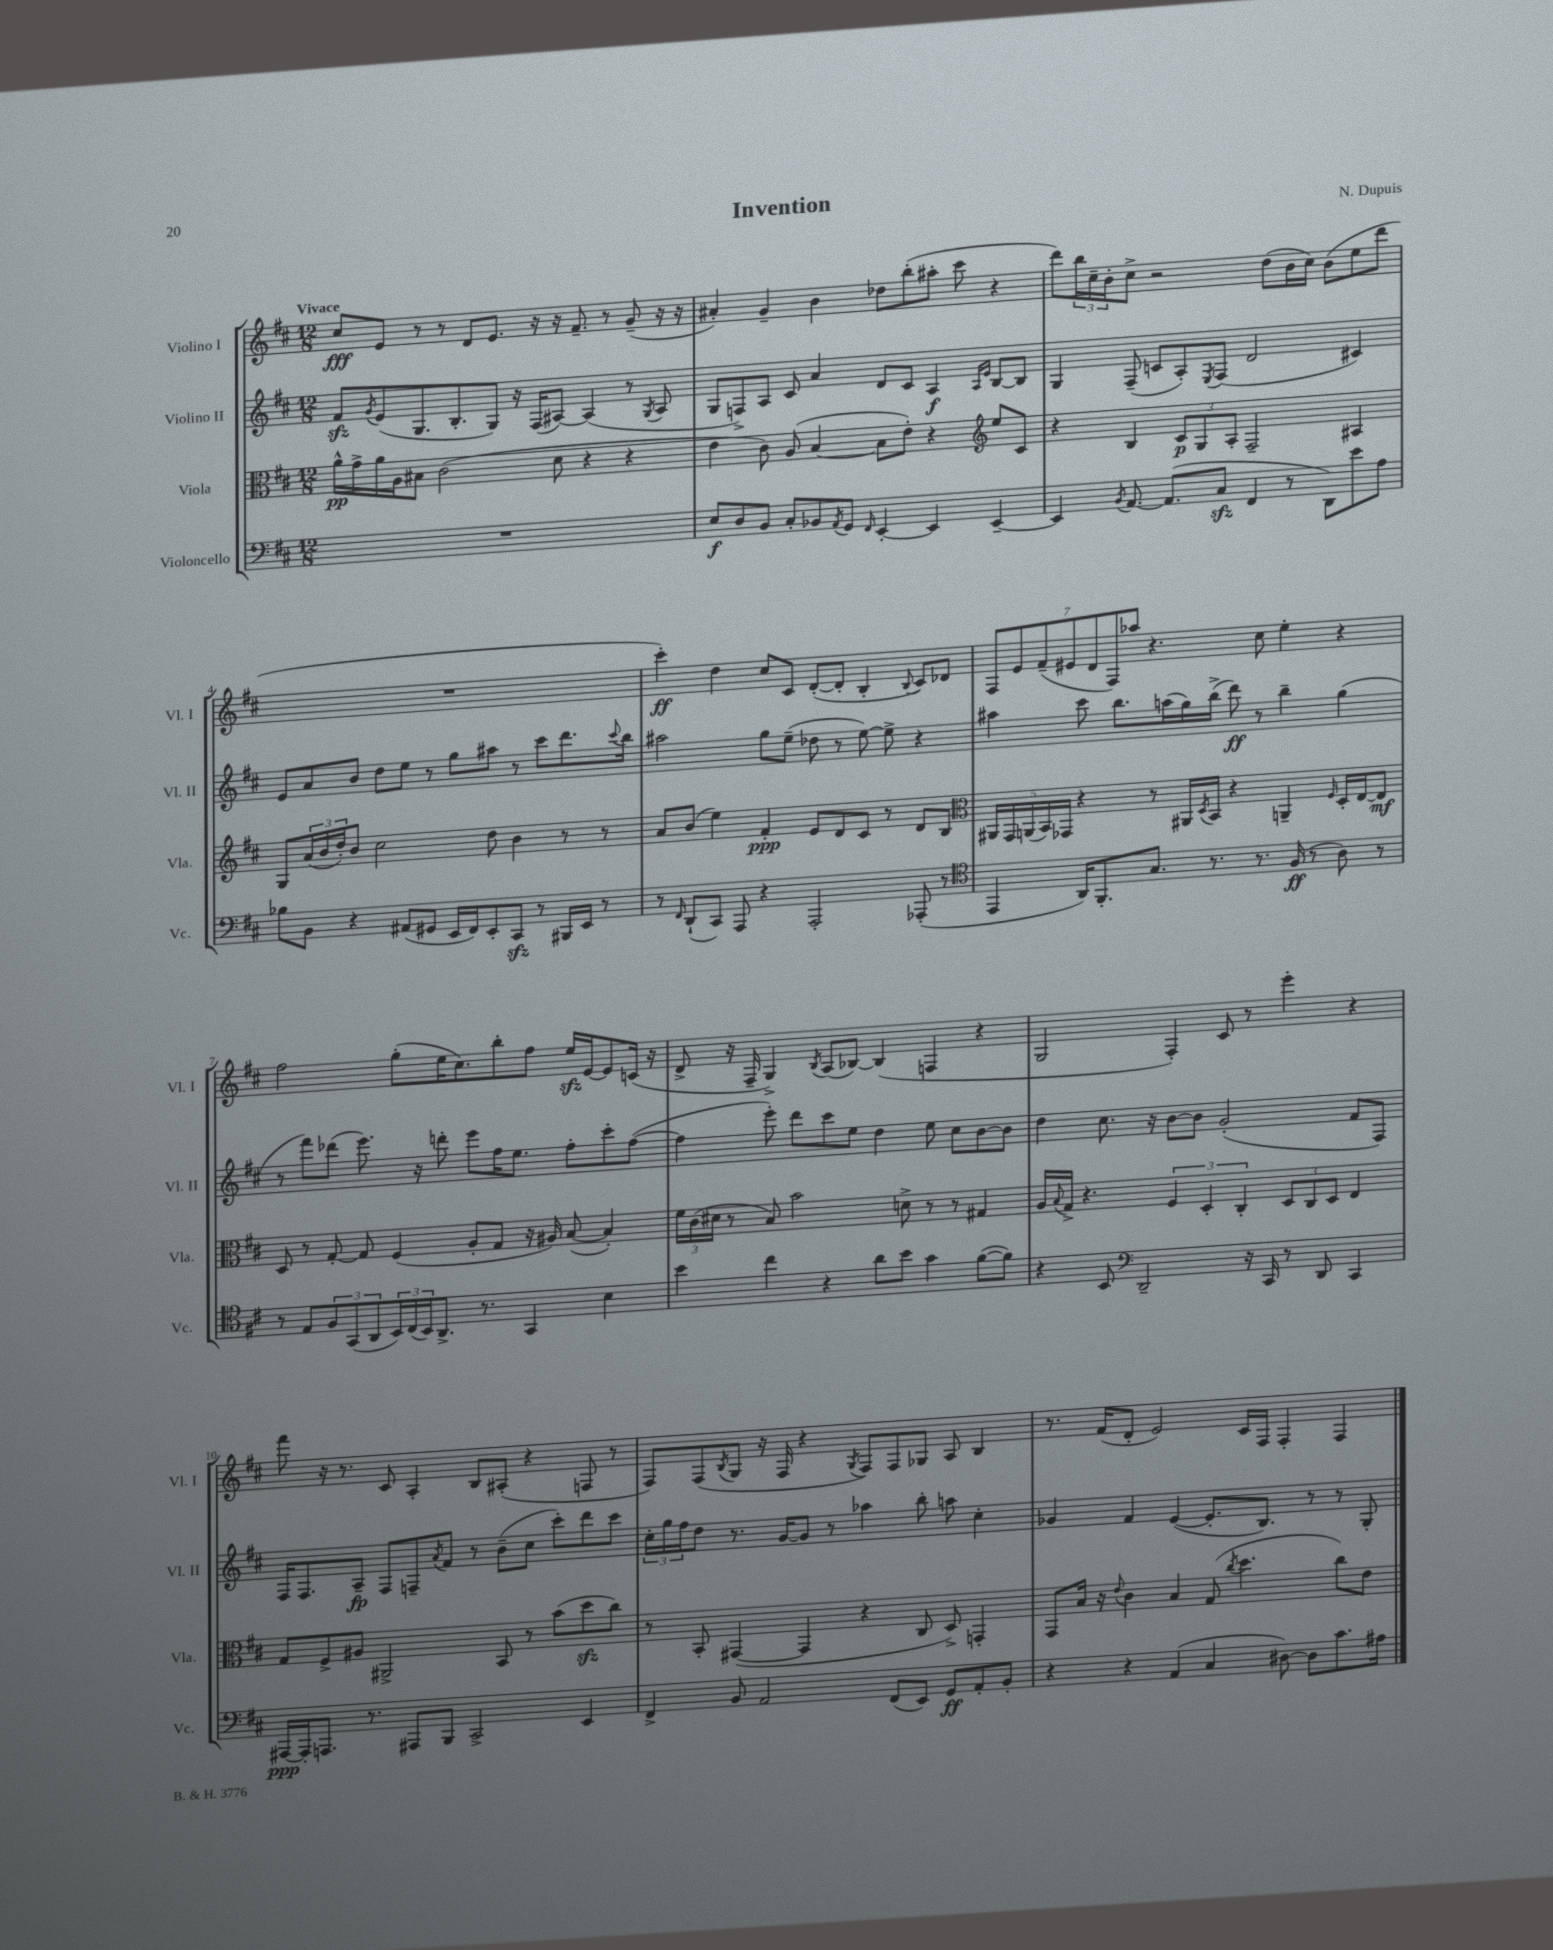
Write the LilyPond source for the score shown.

\header { title = "Invention" composer = "N. Dupuis" }
<<
\new StaffGroup <<
\new Staff = "s0" \with { instrumentName = "Violino I" shortInstrumentName = "Vl. I" } {
    \clef treble \key d \major \numericTimeSignature \time 12/8 \tempo "Vivace"
    cis''8\fff e'8 r8 r8 d'8 e'8. r16 r16 fis'8.-- r8 g'8--( r16 r16 |
    ais'4-.) g'4-- b'4 des''8 b''8-.( ais''8-. cis'''8 r4 |
    d'''8) \tuplet 3/2 { b''16 cis''16-- b'16-. } cis''8-> r2 d''8( b'16 cis''16) b'8( e''8 d'''8 |
    R1. |
    cis'''4-.\ff) d''4 cis''8 cis'8 d'8~-.( d'8-. b4-. \appoggiatura { b8 } cis'8) des'8 |
    \tuplet 7/4 { fis8 e'8 fis'8--( eis'8 d'8 fis8) aes''8 } r4. cis''8 e''4-. r4 |
    fis''2 g''8-.( e''16 cis''8.) b''8-. fis''8 e''16\sfz e'16~ e'8 c'16( r16 |
    d'8-> r16 fis16-- g4->) \acciaccatura { b8 } a8( bes8~) bes4( f4 r4 |
    g2 fis4-.) cis'8 r8 e'''4-. r4 |
    fis'''8 r16 r8. cis'8 a4-. b8 ais8-.( r4 f8 r8 |
    fis8) fis8( \acciaccatura { b8 } g8 r16 fis16 r4 \acciaccatura { g8 } fis8) fis8 ges8 a8 b4 |
    r8. fis'16( d'8-. e'2) cis'16 fis16 fis4-. fis4 \bar "|." |
}
\new Staff = "s1" \with { instrumentName = "Violino II" shortInstrumentName = "Vl. II" } {
    \clef treble \key d \major \numericTimeSignature \time 12/8
    fis'8\sfz \acciaccatura { g'8 } e'8( g8. b8.-. g8) r16 fis16( ais8~) ais4( r8 \acciaccatura { g8 } ais8 |
    g8 f8->) a8 cis'8 a'4 d'8 cis'8 a4\f \grace { a16 e'16 } b8~ b8 |
    g4 fis8--( c'8 a8-.) \acciaccatura { e8 } fis8( d'2 cis'4) |
    e'8 a'8 b'8 d''8 e''8 r8 g''8 ais''8 r8 cis'''8 d'''8. \appoggiatura { cis'''8 } b''16 |
    ais''2 g''8 e''8--( des''8 r8 e''8~) e''8-> r4 |
    ais''4 cis'''8 b''8. a''16( g''16) b''16->( d'''8\ff) r8 b''4-- g''4( |
    r8 fis'''8) des'''8( e'''8.) r16 d'''8-. e'''8 fis''16 e''8. fis''8-. cis'''8-. fis''8~( |
    fis''4 e'''8-.) d'''8 cis'''8 e''8 d''4 e''8 cis''8 b'8~ b'8 |
    d''4 cis''8. r16 b'8~ b'8 g'2-.( fis'8 fis8) |
    fis16 fis8. a8--\fp fis8 f8-- \acciaccatura { a'8 } fis'8 r8 b'8--( cis''8 cis'''8-.) d'''8 cis'''8 |
    \tuplet 3/2 { cis''16-. g''16 fis''16 } d''8 r8. g'16~ g'8 r8 aes''4 b''8-. a''8 cis''4-. |
    ges'4 fis'4 e'4~( e'8.-. b8.) r8 r8 g8-. \bar "|." |
}
\new Staff = "s2" \with { instrumentName = "Viola" shortInstrumentName = "Vla." } {
    \clef alto \key d \major \numericTimeSignature \time 12/8
    a'16-^\pp g'16-> a'16 a16 bis8 cis'2( d'8 r4 r4 |
    e'4 cis'8) a8( b4~ b8 e'8-.) r4 \clef treble e''8 cis'8 |
    r4 b4 \tuplet 3/2 { cis'8\p g8 a8-. } fis2-- ais4 |
    g8 \tuplet 3/2 { a'16( b'16 d''16-.) } b'8 cis''2 d''8 b'4 r8 r8 |
    a'8 b'8( e''4) fis'4-.\ppp e'8 d'8 cis'8 r8 d'8 b8 |
    \clef alto \tuplet 5/4 { ais,16 g,16 a,16( b,16) ges,16 } r4 r8 ais,16 \acciaccatura { d8 } b,16 r4 a,4-- \grace { fis16 } d16-. e16~ e8\mf |
    d8 r8 g8~-. g8 fis4( a8-. g8 r16 ais16) b8~( b4-.) |
    \tuplet 3/2 { fis'16 cis'16( dis'16 } r8 b8) b'2 d'8-> r8 r8 gis4 |
    a16 \appoggiatura { b8 } g16-> r4. \tuplet 3/2 { fis4 d4-. cis4-. } \tuplet 3/2 { d8 cis8 d8 } e4 |
    g8 fis8-> ais8 ais,2-> b,8 r8 b'8( d''8\sfz cis''8) |
    r8 b,8-. gis,4~( gis,4 r4 cis8 d8->) g,4-. |
    g,8 b16 r16 \appoggiatura { e'8 } cis'4 b4 g8( \acciaccatura { cis''8 } d''4. cis''8) e'8 \bar "|." |
}
\new Staff = "s3" \with { instrumentName = "Violoncello" shortInstrumentName = "Vc." } {
    \clef bass \key d \major \numericTimeSignature \time 12/8
    R1. |
    e8\f d8 b,8 cis8-. bes,8 \acciaccatura { a,8 } g,8 \grace { fis,16 } e,4~-. e,4 e,4~-- |
    e,4 \acciaccatura { b,8 } a,8.~ a,8.( cis8\sfz fis,4 r8 d,8) e'8 a8 |
    bes8 b,8 r4 ais,8( gis,8 e,16 fis,16) e,8-. cis,8\sfz r8 bis,,16 e,16 r8 |
    r8 \grace { fis,16 } d,8-!( cis,8) a,,8 r4 a,,2-. aes,,8-.( r8 |
    \clef tenor e,4 a,16) fis,8.-. g8. r8. r8. fis16\ff( r8 a8) r8 |
    r8 e8 \tuplet 3/2 { fis8 g,8( a,8 } \tuplet 3/2 { b,16) cis16( b,16) } a,8.-> r8. g,4 b4 |
    b'4 cis''4 r4 a'8 b'8 g'4 fis'8~( fis'8) |
    r4 b,8 \clef bass d,2-- r16 cis,16 r8 d,8 cis,4 |
    ais,,16~\ppp ais,,16-. a,,8. r8. ais,,8 b,,8 cis,2-> e,4 |
    fis,4-> b,8 a,2 fis,8( e,8) g,8\ff a,8-. b,8-. |
    r4 r4 a,4( cis4 dis8~) dis8 cis'8. ais16 \bar "|." |
}
>>
>>
